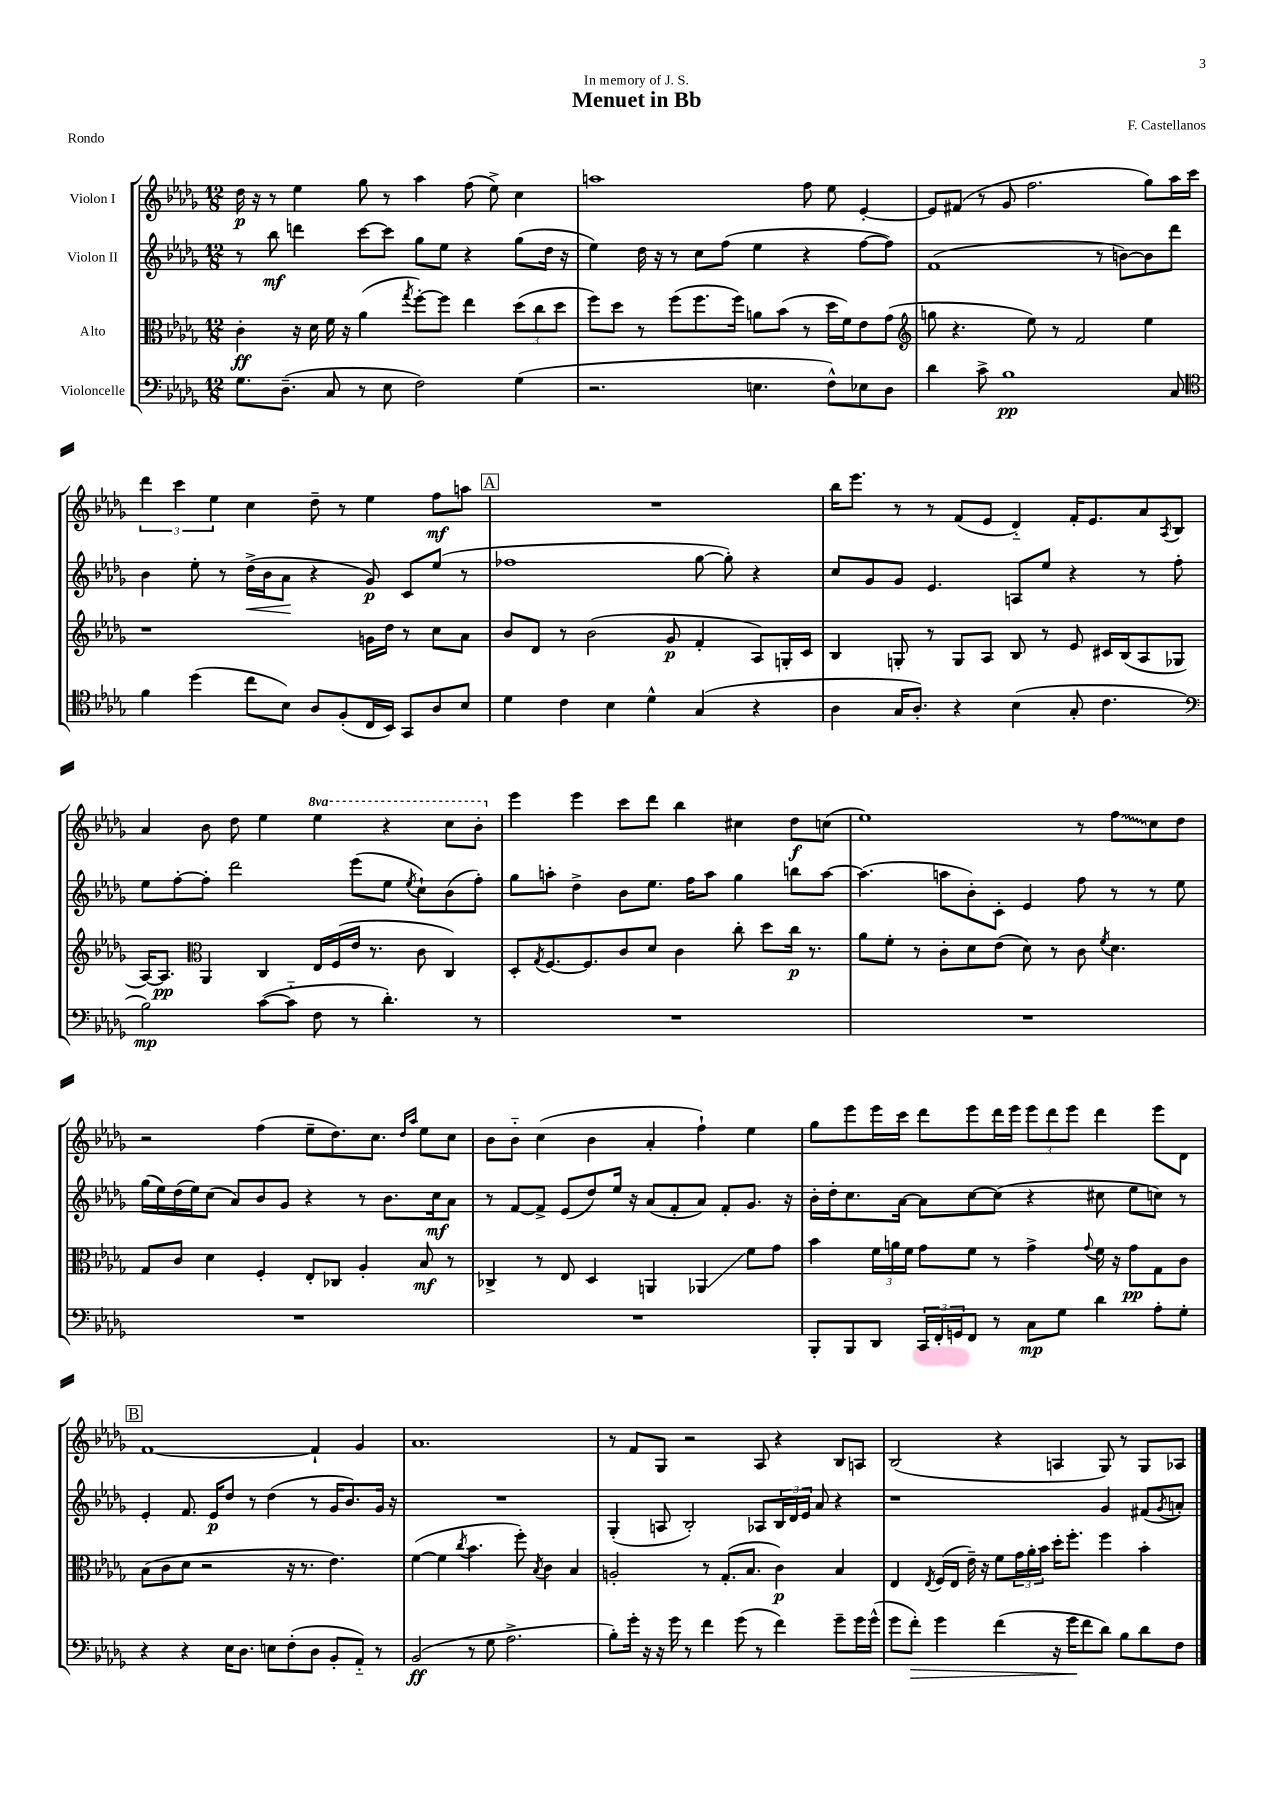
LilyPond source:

\header { title = "Menuet in Bb" composer = "F. Castellanos" dedication = "In memory of J. S." piece = "Rondo" }
<<
\new StaffGroup <<
\new Staff = "s0" \with { instrumentName = "Violon I" } {
    \clef treble \key des \major \numericTimeSignature \time 12/8 \set Staff.ottavationMarkups = #ottavation-simple-ordinals
    des''16\p r16 r8 ees''4 ges''8 r8 aes''4 f''8( ees''8->) c''4 |
    a''1 f''8 ees''8 ees'4~-. |
    ees'8 fis'8( r8 ges'8 f''2. ges''8) aes''16 c'''16 |
    \tuplet 3/2 { des'''4 c'''4 ees''4 } c''4 des''8-- r8 ees''4 f''8\mf a''8 |
    \mark \markup { \box "A" } R1. |
    bes''16 ees'''8. r8 r8 f'8( ees'8 des'4-_) f'16-. ees'8. aes'8 \acciaccatura { aes8 } bes8 |
    aes'4 bes'8 des''8 ees''4 \ottava #1 ees'''4 r4 c'''8 bes''8-. \ottava #0 |
    ees'''4 ees'''4 c'''8 des'''8 bes''4 cis''4 des''8\f c''8( |
    ees''1) r8 \once \override Glissando.style = #'zigzag f''8\glissando c''8 des''8 |
    r2 f''4( ees''8-- des''8.) c''8. \grace { des''16 aes''16 } ees''8 c''8 |
    bes'8 bes'8-_ c''4( bes'4 aes'4-. f''4-!) ees''4 |
    ges''8 ees'''8 ees'''16 c'''16 des'''8 ees'''8 des'''16 ees'''16 \tuplet 3/2 { ees'''8 des'''8 ees'''8 } des'''4 ees'''8 des'8 |
    \mark \markup { \box "B" } f'1~ f'4-! ges'4 |
    aes'1. |
    r8 f'8 ges8 r2 aes8 r4 bes8 a8 |
    bes2( r4 a4 ges8) r8 ges8 aes8 \bar "|." |
}
\new Staff = "s1" \with { instrumentName = "Violon II" } {
    \clef treble \key des \major \numericTimeSignature \time 12/8
    r8 bes''8\mf d'''4 c'''8~ c'''8 ges''8 ees''8 r4 ges''8( des''16 r16 |
    ees''4) des''16 r16 r8 c''8 f''8( ees''4 r4 f''8~ f''8) |
    f'1( r8 b'8~) b'8 des'''8 |
    bes'4 ees''8-. r8 des''16->\<( bes'16 aes'8\! r4 ges'8\p) c'8 ees''8( r8 |
    \mark \markup { \box "A" } fes''1 ges''8~ ges''8-.) r4 |
    c''8 ges'8 ges'8 ees'4. a8 ees''8 r4 r8 f''8-. |
    ees''8 f''8~-. f''8-. des'''2 ees'''8( ees''8 \acciaccatura { ees''8 } c''8-!) bes'8( f''8-.) |
    ges''8 a''8-. des''4-> bes'8 ees''8. f''16 a''8 ges''4 b''8 a''8~ |
    a''4.( a''8 bes'8-.) c'8-. ees'4 f''8 r8 r8 ees''8 |
    ges''16( ees''16) des''16( ees''16) c''8( aes'8) bes'8 ges'8 r4 r8 bes'8. c''16\mf aes'8 |
    r8 f'8~ f'8-> ees'8( des''8) ees''16 r16 aes'8( f'8-. aes'8) f'8-. ges'8. r16 |
    bes'16-. des''16-. c''8. aes'16~ aes'8 c''8~ c''8( r4 cis''8 ees''8 c''8) r8 |
    \mark \markup { \box "B" } ees'4-. f'8. ees'16\p des''8 r8 des''4( r8 ges'16 bes'8.) ges'16 r16 |
    R1. |
    ges4-.( a8 bes2-.) aes8 \tuplet 3/2 { bes16 des'16 ees'16 } aes'8 r4 |
    r1 ges'4 fis'8( \acciaccatura { ges'8 } a'8-.) \bar "|." |
}
\new Staff = "s2" \with { instrumentName = "Alto" } {
    \clef alto \key des \major \numericTimeSignature \time 12/8
    c'4-.\ff r16 des'16 f'16 r16 aes'4( \acciaccatura { ges''8 } f''8~-.) f''8 ees''4 \tuplet 3/2 { des''8( c''8 des''8 } |
    f''8) des''8 r8 f''8( f''8. f''16) a'8 bes'8( r8 des''16 f'16) ees'8 ges'8( |
    \clef treble g''8 r4. ees''8) r8 f'2 ees''4 |
    r1 g'16 des''16 r8 c''8 aes'8 |
    \mark \markup { \box "A" } bes'8 des'8 r8 bes'2( ges'8\p f'4-. aes8) g16-. c'16 |
    bes4 g8-. r8 g8 aes8 bes8 r8 ees'8 cis'16 bes16( aes8 ges8 |
    aes16~) aes8.\pp \clef alto aes,4 c4 ees16 f16( ees'16 r8. c'8 c4) |
    des8-. \acciaccatura { ges8 } f8.~ f8. c'8 des'8 c'4 c''8-. des''8 c''16\p r8. |
    aes'8 f'8-. r8 c'8-. des'8 ees'8( des'8) r8 c'8 \acciaccatura { f'8 } des'4. |
    ges8 c'8 des'4 f4-. ees8-. ces8 aes4-. bes8\mf r8 |
    ces4-> r8 ees8 des4 a,4 aes,4\glissando f'8 ges'8 |
    bes'4 \tuplet 3/2 { f'16 a'16 f'16 } ges'8 f'8 r8 ges'4-> \appoggiatura { ges'8 } f'16 r16 ges'8\pp ges8 c'8 |
    \mark \markup { \box "B" } bes8( c'8 des'8 r2 r16 r8. ees'4.) |
    f'4~( f'4 \acciaccatura { c''8 } bes'4. f''8-.) \acciaccatura { bes8 } c'4 bes4 |
    a2-. r8 ges8.-.( bes8. c'4\p) bes4 |
    ees4 \acciaccatura { ees8 } f16( ees16 ees'16--) r16 f'8 \tuplet 3/2 { ges'16 aes'16-. bes'16 } des''16-. f''8.-. f''4 bes'4-. \bar "|." |
}
\new Staff = "s3" \with { instrumentName = "Violoncelle" } {
    \clef bass \key des \major \numericTimeSignature \time 12/8
    ges8. des8.--( c8 r8 ees8 f2) ges4( |
    r2. e4. f8-^) ees8 des8 |
    des'4 c'8-> bes1\pp c8 |
    \clef tenor f'4 des''4( c''8 bes8) aes8 f8-.( c16 bes,16) ges,8 aes8 bes8 |
    \mark \markup { \box "A" } des'4 c'4 bes4 des'4-^ ges4( r4 |
    aes4 ges16 aes8.-.) r4 bes4( ges8-. c'4. |
    \clef bass bes2\mp) c'8~( c'8-_ f8 r8 des'4.-.) r8 |
    R1. |
    R1. |
    R1. |
    R1. |
    bes,,8-. bes,,8 des,8 \tuplet 3/2 { c,16 f,16-. g,16 } f,8 r8 c8\mp ges8 des'4 aes8-. ges8-. |
    \mark \markup { \box "B" } r4 r4 ees16 des8. e8 f8-.( des8 bes,8-. aes,8-_) r8 |
    bes,2\ff( r8 ges8 aes2.-> |
    bes8-.) ges'16-. r16 r16 ges'16 r8 f'4 ges'8( r8 f'4) ges'8-- ges'16 ges'16-^( |
    ges'8 f'8-.\>) ges'4 f'4( r16 ges'16\! f'8 des'8) bes8 des'8 f8 \bar "|." |
}
>>
>>
\layout { \context { \Score \remove "Bar_number_engraver" } }
